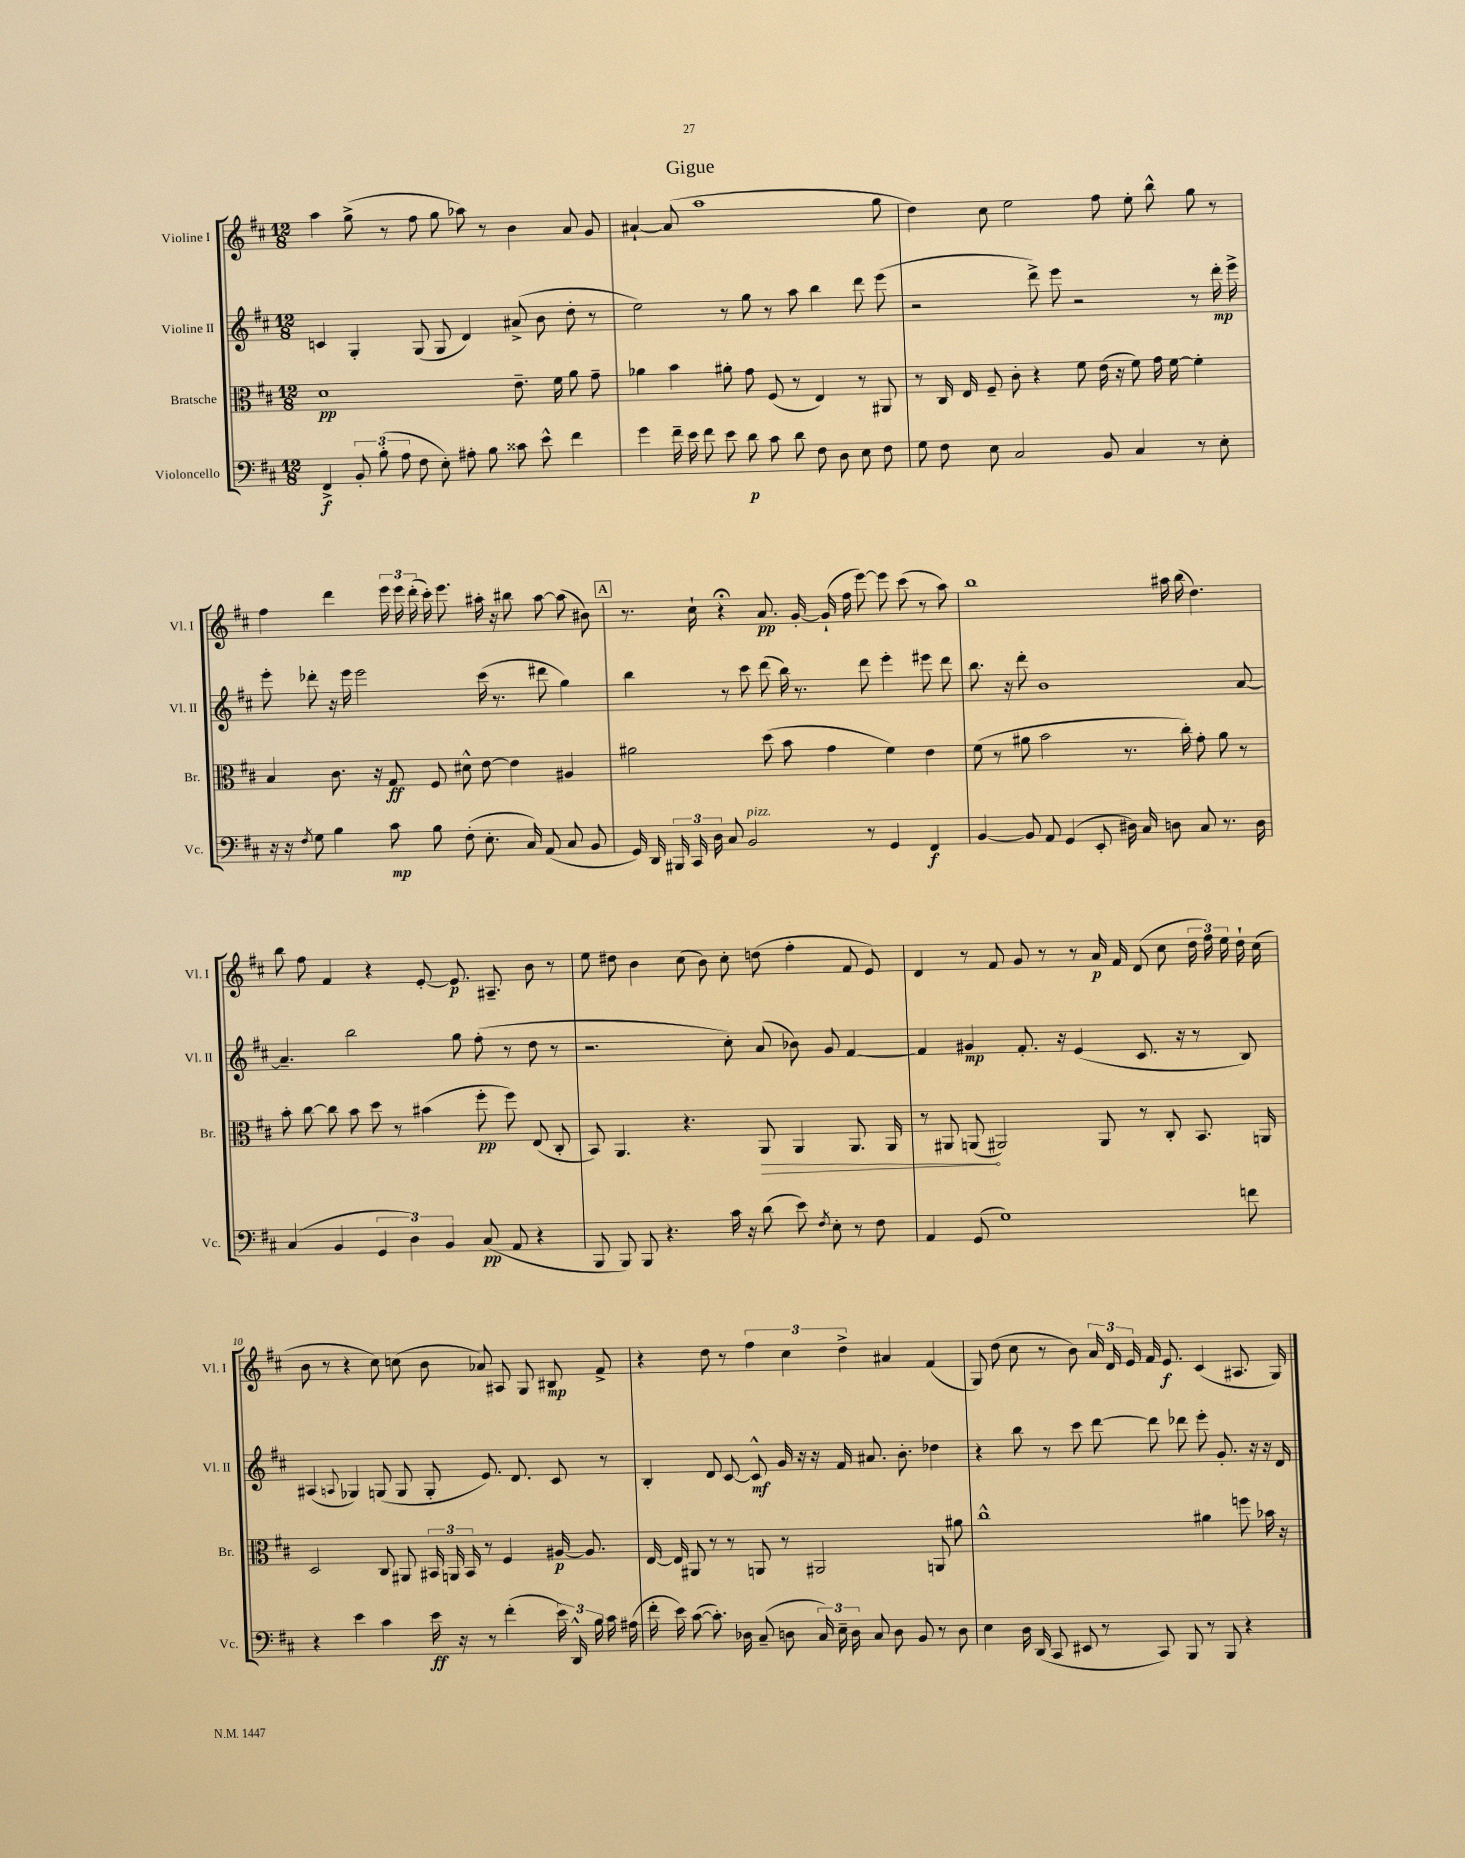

**kern	**kern	**kern	**kern
*staff4	*staff3	*staff2	*staff1
*clefF4	*clefC3	*clefG2	*clefG2
*k[f#c#]	*k[f#c#]	*k[f#c#]	*k[f#c#]
*M12/8	*M12/8	*M12/8	*M12/8
4FF#^	1d	4c	4aa
12BB'	.	4G'	(8gg^
(12B'	.	.	.
.	.	.	8r
12A	.	.	.
8F#	.	(8G	8ff#
8E')	.	8G	8gg
8A#'	.	4d)	8aa-)
8B	.	.	8r
8c##	8.e~	(8a#^	4b
8e^^	.	8b	.
.	16f#	.	.
4f#	8a	8dd'	8a
.	8g~	8r	8g
=	=	=	=
4g	4a-	2ee)	[4a#`
16f#~	4b	.	(8a#]
16e	.	.	.
8f#	.	.	1aa
8e	8a#'	8r	.
8d	8g	8gg	.
8c#	(8F#	8r	.
8d	8r	8aa	.
8F#	4E)	4bb	.
8D	.	.	.
8E	8r	8ddd	.
8F#	8AA#	(8eee	8gg
=	=	=	=
8G	8r	2r	4dd)
8F#	16C#	.	.
.	16E	.	.
8E	8F#~	.	8cc#
2C#	8c#'	.	2ee
.	4r	8ddd^)	.
.	.	8eee	.
.	8f#	2r	.
8BB	(16e	.	8ff#
.	16r	.	.
4C#	8f#)	.	8ee'
.	16g	.	8bb^^
.	[16f#	.	.
8r	4f#']	8r	8gg
8E'	.	16ddd'	8r
.	.	16eee^	.
=	=	=	=
16r	4B	8eee'	4ff#
16r	.	.	.
8qF#	.	.	.
8G	.	8ddd-'	.
4B	8.c#	16r	4ddd
.	.	16eee	.
.	.	2eee	.
.	16r	.	.
8c#	8G	.	24eee
.	.	.	24eee
.	.	.	(24ddd'
8B	8F#	.	16ccc#')
.	.	.	8.eee
(8F#'	8d#^^	.	.
8.E'	[8e	(16ccc#	16aa#'
.	.	8.r	16r
.	4e]	.	8bb#
16C#)	.	.	.
(8AA	.	8ddd#	[8aa#
8C#	4A#	4gg)	(8aa#]
8BB	.	.	8b#)
=	=	=	=
16GG)	2a#	4bb	8.r
16DD	.	.	.
24BBB#	.	.	.
24CC#	.	.	.
.	.	.	16cc#`
24D	.	.	.
8C#	.	8r	4r;
2BB	.	8ccc#	.
.	(8dd	(8ddd	8.a
.	8b	16bb)	.
.	.	8.r	[16g'
.	4g	.	(16g`]
.	.	.	16ff#
8r	.	8ddd	[8eee)
4GG	4f#)	4eee'	8eee]
.	.	.	(8ccc#
4FF#	4e	8eee#	8r
.	.	8ddd	8aa)
=	=	=	=
[4BB	(8f#	8.bb	1bb
.	8r	.	.
.	.	16r	.
8BB]	8a#	8ddd'	.
8AA	2b	1b	.
(4GG	.	.	.
8EE'	.	.	.
16D#)	8.r	.	.
16C#	.	.	.
8D	.	.	16aa#
.	16cc#')	.	(16bb
8C#	8g'	.	4.dd)
8.r	8a#	.	.
.	8r	[8a	.
16D	.	.	.
=	=	=	=
(4C#	8b'	4.a~]	8bb
.	[8cc#	.	8ff#
4BB	8cc#]	.	4f#
.	8b	2bb	.
6GG	8dd	.	4r
.	8r	.	.
6D)	.	.	.
.	(4b#	.	[8e'
6BB	.	.	.
.	.	8gg	8.e]
(8C#	8ff#'	(8ff#'	.
.	.	.	8.A#~
8AA	8ff#)	8r	.
4r	(8E	8dd	8b
.	8C#'	8r	8r
=	=	=	=
8BBB	8BB)	2.r	8ee
8BBB)	4.AA	.	8dd#
8BBB	.	.	4b
4.r	.	.	.
.	4.r	.	(8cc#
.	.	.	8b)
16c#	.	8cc#')	8cc#'
16r	.	.	.
(8d	8AA	(8a	(8dd
8e)	4AA	8b-)	4ff#'
8qF#	.	.	.
8E'	.	8g	.
8r	8.AA	[4f#	8f#
8F#	.	.	8e)
.	16AA	.	.
=	=	=	=
4AA	8r	4f#]	4d
.	8AA#	.	.
(8GG	(8AA	4g#	8r
1G)	2AA#)	.	8f#
.	.	8.f#'	8g
.	.	.	8r
.	.	16r	.
.	.	(4e	8r
.	8AA#	.	16a
.	.	.	16f#
.	8r	8.c#	(8d
.	8C#'	.	8cc#
.	.	16r	.
.	8.BB	8r	24dd
.	.	.	24ff#)
.	.	.	24ee
8f	.	8B)	16dd`
.	16AA	.	(16cc#
=	=	=	=
4r	2D	(4A#	8b
.	.	.	8r
.	.	8qqA	.
4e	.	4G-)	4r
4c#	8C#	(8G	8cc#)
.	8AA#	8G	(8cc
16e	24BB#	8G'	8b
.	24AA	.	.
16r	.	.	.
.	24BB#	.	.
8r	8r	8.e)	8a-)
(4f#'	4F#	.	8A#
.	.	8.d	.
.	.	.	8G
24e)	[16A#	8c#	8B#
24DD^^	.	.	.
.	8.A#]	.	.
24B	.	.	.
16c#	.	8r	8f#^
(16A#	.	.	.
=	=	=	=
16f#'	[16E	4B'	4r
16e)	16E]	.	.
([8c#	8AA#	.	.
8.c#'])	8r	8d	8dd
.	8r	[8c#	8r
16D-	.	.	.
(8C#~	8AA	8c#^^]	6ff#
8D	8r	16g	.
.	.	.	6cc#
.	.	16r	.
24C#)	2AA#	16r	.
24E~	.	.	.
.	.	16f#	.
24D	.	.	6dd^
8C#	.	8.a#	.
8D	.	.	4a#
.	.	8.b'	.
8BB	.	.	.
8r	8AA	4dd-	(4f#
8D	8a#	.	.
=	=	=	=
4E	1cc#^^	4r	8G)
.	.	.	(8dd
16D	.	8bb	8cc#
(16DD	.	.	.
8CC#	.	8r	8r
8EE#	.	8ccc#	8b)
8r	.	[8ddd	24a
.	.	.	24d
.	.	.	24e
8CC#)	.	8ddd]	16f#
.	.	.	8.e
8BBB	.	8ddd-	.
8r	4a#	8eee'	(4c#
8BBB	.	8.g'	.
4r	8ff	.	8.A#
.	.	16r	.
.	16b-	16r	.
.	16r	16d	16G)
==	==	==	==
*-	*-	*-	*-
